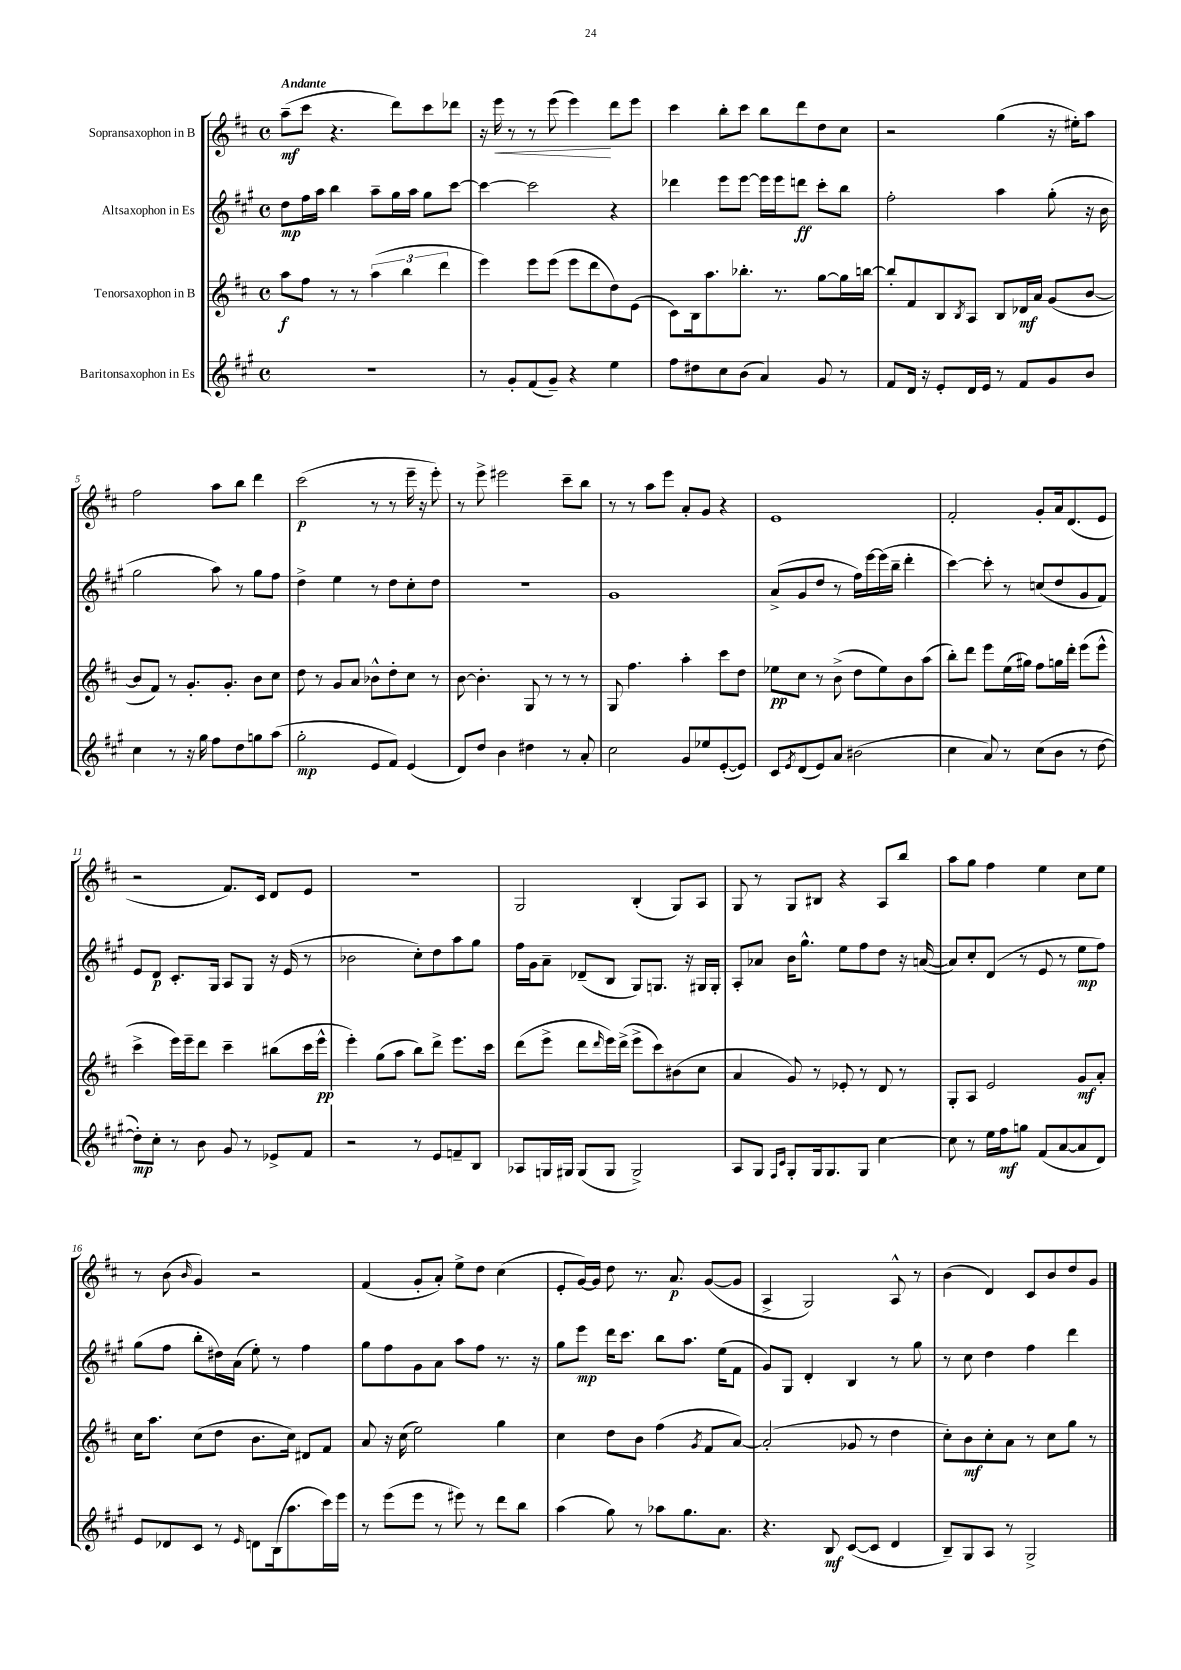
<<
\new StaffGroup <<
\new Staff = "s0" \with { instrumentName = "Sopransaxophon in B" } {
    \clef treble \key d \major \defaultTimeSignature \time 4/4 \tempo "Andante"
    a''8--\mf( cis'''8 r4. d'''8) cis'''8 des'''8 |
    r16 e'''16\< r8 r8 e'''8( e'''4\!) d'''8 e'''8 |
    cis'''4 b''8-. cis'''8 b''8 d'''8 d''8 cis''8 |
    r2 g''4( r16 eis''16-.) a''8 |
    fis''2 a''8 b''8 d'''4 |
    cis'''2\p( r8 r8 e'''16-- r16 e'''8-.) |
    r8 e'''8-> eis'''2 cis'''8-- b''8 |
    r8 r8 a''8 e'''8 a'8-. g'8 r4 |
    e'1 |
    fis'2-. g'8-. a'16 d'8.( e'8 |
    r2 fis'8.) cis'16 d'8 e'8 |
    R1 |
    g2 b4-.( g8) a8 |
    g8 r8 g8 bis8 r4 a8 b''8 |
    a''8 g''8 fis''4 e''4 cis''8 e''8 |
    r8 b'8( \grace { b'16 } g'4) r2 |
    fis'4( g'8-. a'8-.) e''8-> d''8 cis''4( |
    e'8-. g'16~) g'16 d''8 r8. a'8.\p g'8~( g'8 |
    a4-> g2) a8-^ r8 |
    b'4( d'4) cis'8 b'8 d''8 g'8 \bar "|." |
}
\new Staff = "s1" \with { instrumentName = "Altsaxophon in Es" } {
    \clef treble \key a \major \defaultTimeSignature \time 4/4
    d''8\mp fis''16 a''16 b''4 a''8-- gis''16 a''16 gis''8 cis'''8~ |
    cis'''4~ cis'''2 r4 |
    des'''4 e'''8 e'''8~ e'''16 e'''16 d'''8\ff cis'''8-. b''8 |
    fis''2-. a''4 gis''8-.( r16 b'16 |
    gis''2 a''8) r8 gis''8 fis''8 |
    d''4-> e''4 r8 d''8 cis''8-. d''8 |
    R1 |
    gis'1 |
    a'8->( gis'8 d''8 r8 fis''16) e'''16~ e'''16( b''16-- d'''4-. |
    cis'''4~) cis'''8-. r8 c''8( d''8 gis'8 fis'8) |
    e'8 d'8\p cis'8.-. gis16 a8 gis8 r16 e'16( r8 |
    bes'2 cis''8-.) d''8 a''8 gis''8 |
    fis''16 gis'16 a'8-- des'8--( b8 gis8) g8. r16 gis16 gis16-. |
    a8-. aes'8 b'16 gis''8.-^ e''8 fis''8 d''8 r16 a'16~( |
    a'8) cis''8-. d'8( r8 e'8 r8 e''8\mp fis''8) |
    gis''8( fis''8 b''8-. dis''16) a'16( e''8-.) r8 fis''4 |
    gis''8 fis''8 gis'8 a'8 a''8 fis''8 r8. r16 |
    gis''8 e'''8\mp d'''16 cis'''8. b''8 a''8. e''16( fis'8 |
    gis'8) gis8 d'4-. b4 r8 gis''8 |
    r8 cis''8 d''4 fis''4 d'''4 \bar "|." |
}
\new Staff = "s2" \with { instrumentName = "Tenorsaxophon in B" } {
    \clef treble \key d \major \defaultTimeSignature \time 4/4
    a''8\f fis''8 r8 r8 \tuplet 3/2 { a''4( b''4 d'''4 } |
    e'''4) e'''8 e'''8( e'''8 d'''8 d''8) e'8( |
    cis'8) b16 a''8. bes''8.-. r8. g''8~ g''16 b''16~ |
    b''8-. fis'8 b8 \acciaccatura { b8 } a8 b8 des'16\mf a'16 g'8( b'8~ |
    b'8 fis'8) r8 g'8.-. g'8.-. b'8 cis''8 |
    d''8 r8 g'8 a'8 bes'8-^ d''8-. cis''8 r8 |
    b'8~ b'4.-. g8 r8 r8 r8 |
    g8 fis''4. a''4-. cis'''8 d''8 |
    ees''8\pp cis''8 r8 b'8->( d''8 ees''8) b'8 a''8( |
    b''8-.) d'''8 e'''8 e''16( gis''16) fis''8 g''16 d'''16-. e'''8( e'''8-^ |
    cis'''4-> e'''16) e'''16-- d'''8 cis'''4-- bis''8( cis'''16 e'''16-^\pp |
    e'''4-.) g''8( a''8 b''8) d'''8-> e'''8. cis'''16 |
    d'''8( e'''8-> d'''8 \grace { d'''16 } e'''16) d'''16->( e'''8-> cis'''8) bis'8( cis''8 |
    a'4 g'8) r8 ees'8-. r8 d'8 r8 |
    g8-. a8 e'2 g'8\mf a'8-. |
    cis''16 a''8. cis''8( d''8 b'8. cis''16) dis'8 fis'8 |
    a'8 r16 cis''16( e''2) g''4 |
    cis''4 d''8 b'8 fis''4( \acciaccatura { g'8 } fis'8 a'8~) |
    a'2-.( ges'8 r8 d''4 |
    cis''8-.) b'8\mf cis''8-. a'8 r8 cis''8 g''8 r8 \bar "|." |
}
\new Staff = "s3" \with { instrumentName = "Baritonsaxophon in Es" } {
    \clef treble \key a \major \defaultTimeSignature \time 4/4
    r1 |
    r8 gis'8-. fis'8( gis'8--) r4 e''4 |
    fis''8 dis''8 cis''8 b'8( a'4) gis'8 r8 |
    fis'8 d'16 r16 e'8-. d'16 e'16 r8 fis'8 gis'8 b'8 |
    cis''4 r8 r16 gis''16 fis''8 d''8 g''8 a''8( |
    gis''2-.\mp e'8 fis'8) e'4( |
    d'8) d''8 b'4 dis''4 r8 a'8-. |
    cis''2 gis'8 ees''8 e'8~-.( e'8) |
    cis'8 \acciaccatura { e'8 } d'8( e'8) a'8 bis'2( |
    cis''4 a'8) r8 cis''8( b'8 r8 d''8~ |
    d''8-.\mp) cis''8-. r8 b'8 gis'8 r8 ees'8-> fis'8 |
    r2 r8 e'8 f'8-- b8 |
    aes8 g16 gis16 gis8( gis8 gis2->) |
    a8 gis8 \grace { fis16 cis'16 } gis8-. gis16 gis8. gis8 cis''4~ |
    cis''8 r8 e''16 fis''16\mf g''8 fis'8( a'8~ a'8 d'8) |
    e'8 des'8 cis'8 r8 \grace { e'16 } d'8 b16( a''8. cis'''16) e'''16 |
    r8 e'''8( e'''8 r8 eis'''8) r8 d'''8 b''8 |
    a''4( gis''8) r8 aes''8 gis''8. a'8. |
    r4. b8\mf cis'8~( cis'8 d'4 |
    b8--) gis8 a8 r8 gis2-> \bar "|." |
}
>>
>>
